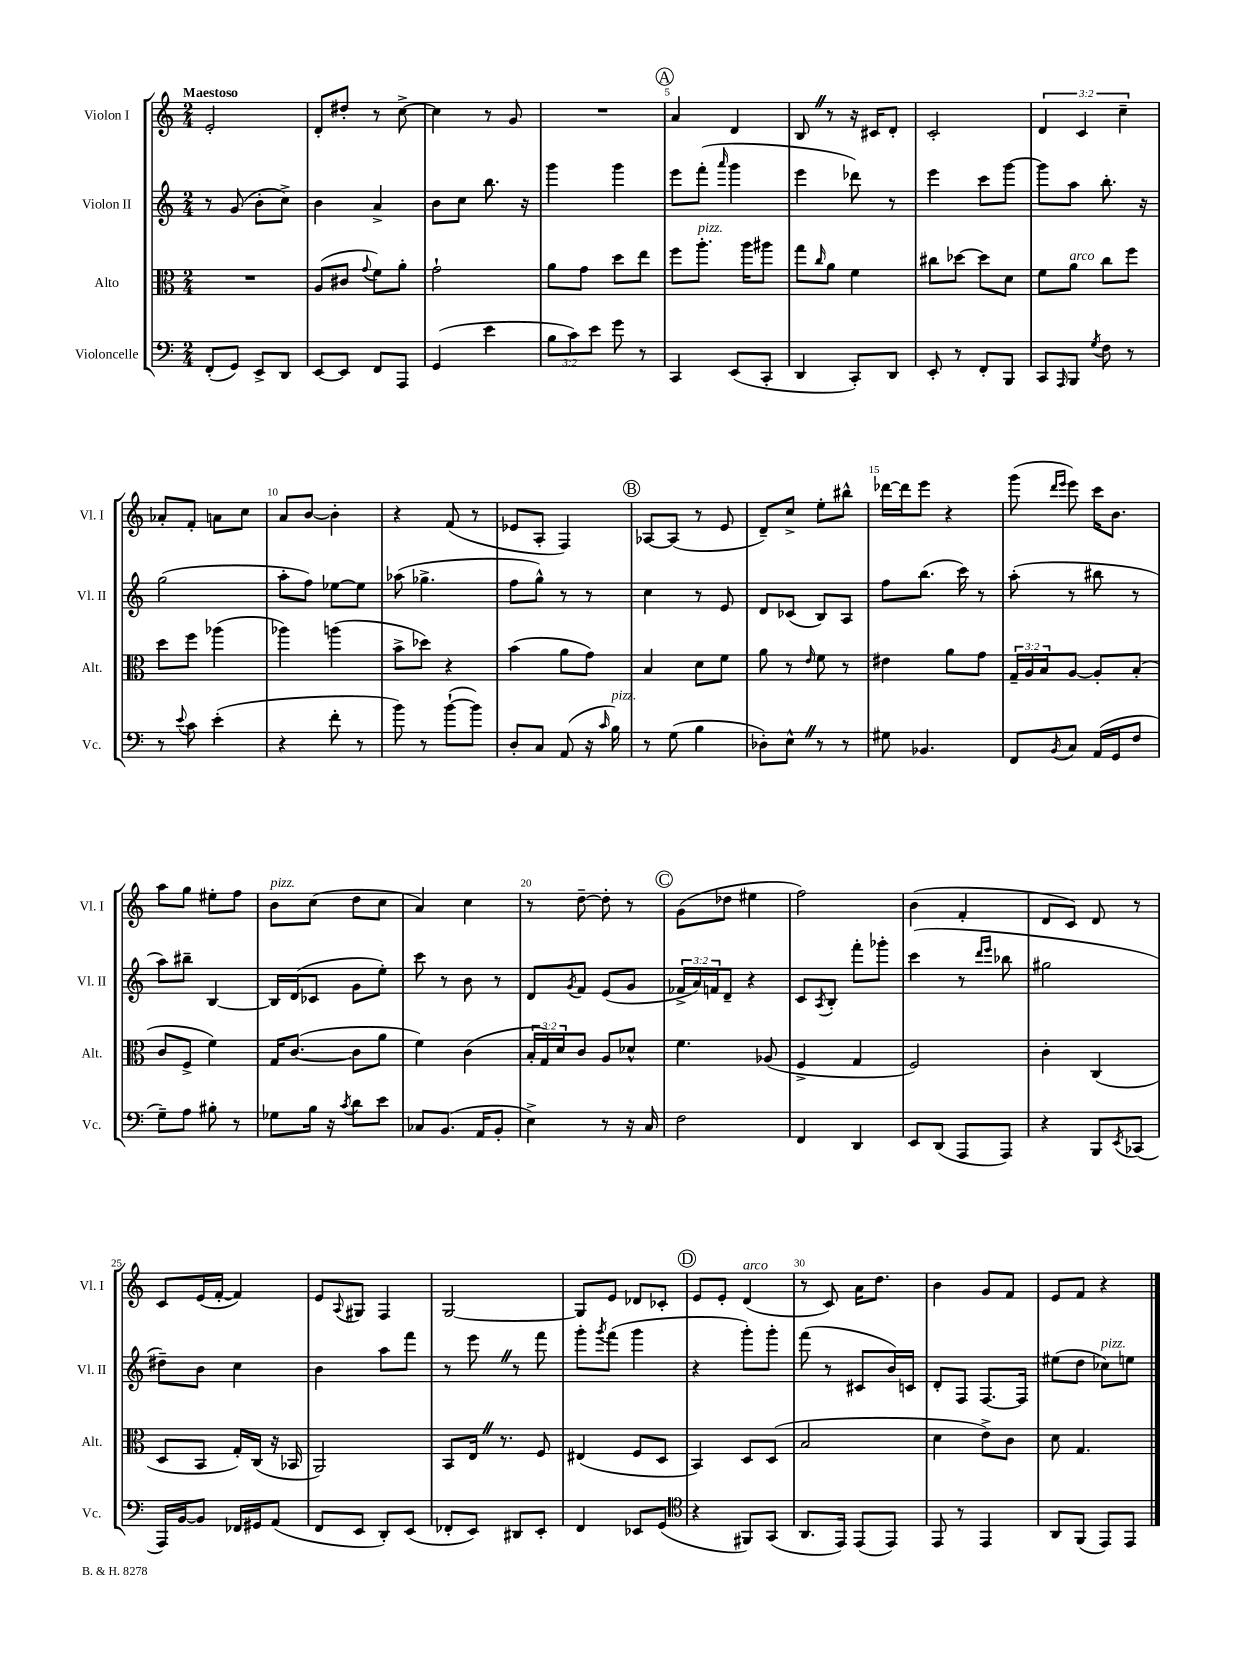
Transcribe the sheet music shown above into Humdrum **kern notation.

**kern	**kern	**kern	**kern
*part4	*part3	*part2	*part1
*staff4	*staff3	*staff2	*staff1
*I"Violoncelle	*I"Alto	*I"Violon II	*I"Violon I
*I'Vc.	*I'Alt.	*I'Vl. II	*I'Vl. I
*clefF4	*clefC3	*clefG2	*clefG2
*k[]	*k[]	*k[]	*k[]
*M2/4	*M2/4	*M2/4	*M2/4
=1	=1	=1	=1
!	!	!	!LO:TX:a:B:t=Maestoso
(8FF'/L	2r	8r	2e'/
8GG/J)	.	(8g/	.
8EE^/L	.	8b'\L	.
8DD/J	.	8cc^\J)	.
=2	=2	=2	=2
[8EE/L	(8A/L	4b\	8d'/L
8EE/J]	8c#X/J	.	8dd#X'/J
.	8qqg/	.	.
8FF/L	8f\L)	4a^/	8r
8AAA/J	8a'\J	.	[8cc^\
=3	=3	=3	=3
(4GG/	2g`\	8b\L	4cc\]
.	.	8cc\J	.
4e\	.	8.bb\	8r
.	.	.	8g/
.	.	16r	.
=4	=4	=4	=4
12B\L	8a\L	4ggg\	2r
12c\)	.	.	.
.	8g\J	.	.
12e\J	.	.	.
8g\	8dd\L	4ggg\	.
8r	8ee\J	.	.
!!LO:REH:place=s1:t=A
=5	=5	=5	=5
4CC/	8ff\L	8eee\L	4a/
!	!LO:TX:a:i:t=pizz.	!	!
.	8.aa'\J	(8fff'\J	.
.	.	16qqaaa/	.
(8EE/L	.	4ggg\	4d/
.	16aa\KL	.	.
8CC'/J	8aa#X\J	.	.
=6	=6	=6	=6
4DD/	8gg\L	4eee\	8BZ/
.	16qqcc/	.	.
.	8a\J	.	8r
8CC'/L)	4f\	8ddd-X\)	16r
.	.	.	16c#X/KL
8DD/J	.	8r	8d'/J
=7	=7	=7	=7
8EE'/	8cc#X\L	4eee\	2c'/
8r	[8dd-X\J	.	.
8FF'/L	8dd-\L]	8ccc\L	.
8BBB/J	8d\J	[8ggg\J	.
=8	=8	=8	=8
8CC/L	8f\L	8ggg\L]	6d/
16qqAAA/	.	.	.
!	!LO:TX:a:i:t=arco	!	!
8BBB/J	8a\J	8aa\J	.
.	.	.	6c/
8qG/	.	.	.
8F\	8cc\L	8.bb'\	.
.	.	.	6cc~\
8r	8ff\J	.	.
.	.	16r	.
!!LO:LB:g=z
=9	=9	=9	=9
8r	8dd\L	(2gg\	8a-X'/L
8qqe/	.	.	.
8c\	8ff\J	.	8f'/J
(4e'\	(4aa-X\	.	8an\L
.	.	.	8cc\J
=10	=10	=10	=10
4r	4aa-X\)	8aa'\L	8a/L
.	.	8ff\J)	[8b/J
8f'\	(4aan\	[8ee-X\L	4b'\]
8r	.	8ee-\J]	.
=11	=11	=11	=11
8b\)	8b^\L	(8aa-X\	4r
8r	8dd-X\J)	4.gg-X^\	.
([8b`\L	4r	.	(8f/
8b\J])	.	.	8r
=12	=12	=12	=12
8D'/L	(4b\	8ff\L	8e-X/L
8C/J	.	8gg^^\J)	8A'/J
(8AA/	8a\L	8r	4F/)
16r	8g\J)	8r	.
16qqc/	.	.	.
!LO:TX:a:i:t=pizz.	!	!	!
16B\)	.	.	.
!!LO:REH:place=s1:t=B
=13	=13	=13	=13
8r	4B/	4cc\	[8A-X/L
(8G\	.	.	(8A-/J]
4B\	8d\L	8r	8r
.	8f\J	8e/	8e/
=14	=14	=14	=14
8D-X'\L)	8a\	8d/L	8d~/L)
8E^^Z\J	8r	(8c-X/J	8cc^/J
.	16qqe/	.	.
8r	8f\	8B/L)	8ee'\L
8r	8r	8A/J	8bb#X^^\J
=15	=15	=15	=15
8G#X\	4e#X\	8ff\L	[16ddd-X\LL
.	.	.	16ddd-\J]
4.BB-X/	.	(8.bb\J	8eee\J
.	8a\L	.	4r
.	.	16ccc\)	.
.	8g\J	8r	.
=16	=16	=16	=16
8FF/L	24G~/LL	(8aa'\	(8ggg\
.	24A/	.	.
.	24B/J	.	.
.	.	.	16qqddd/LL
8qBB/	.	.	16qqeee/JJ
8C/J	[8A/J	8r	8eee\)
(16AA/LL	8A'/L]	8bb#X\	16ccc\KL
16GG/J	.	.	8.b\J
8F/J	(8B'/J	8r	.
!!LO:LB:g=z
=17	=17	=17	=17
8G~\L)	8c/L	8aa\L)	8aa\L
8A\J	8F^/J	8bb#X~\J	8gg\J
8B#X'\	4f\)	[4B/	8ee#X'\L
8r	.	.	8ff\J
=18	=18	=18	=18
!	!	!	!LO:TX:a:i:t=pizz.
8G-X\L	16G/KL	16B/LL]	8b\L
.	([8.c/J	(16d/J	.
16B\Jk	.	8c-X/J	(8cc\J
16r	.	.	.
8qc/	.	.	.
8d\L	8c\L]	8g\L	8dd\L
8e\J	8a\J	8ee'\J)	8cc\J
=19	=19	=19	=19
8C-X/L	4f\)	8ccc\	4a/)
(8.BB/J	.	8r	.
.	(4c\	8b\	4cc\
16AA/KL	.	.	.
8BB'/J	.	8r	.
=20	=20	=20	=20
4E^\)	24B'/LL	8d/L	8r
.	24G/)	.	.
.	24d/J	.	.
.	.	8qg/	.
.	8c/J	8f/J	[8dd~\
8r	8A/L	(8e/L	8dd'\]
16r	8d-X^^/J	8g/J	8r
16C/	.	.	.
!!LO:REH:place=s1:t=C
=21	=21	=21	=21
2F\	4.f\	24f-X^/LL	(8g\L
.	.	24a/)	.
.	.	24fn/J	.
.	.	8d~/J	8dd-X\J
.	.	4r	4ee#X\
.	(8A-X/	.	.
=22	=22	=22	=22
4FF/	4F^/	8c/L	2ff\)
.	.	8qA/	.
.	.	8B'/J	.
4DD/	4G/	8fff'\L	.
.	.	8ggg-X'\J	.
=23	=23	=23	=23
8EE/L	2F/)	(4ccc\	(4b\
(8DD/J	.	.	.
8AAA/L	.	8r	4f'/
.	.	16qqddd/LL	.
.	.	16qqeee/JJ	.
8AAA/J)	.	8bb-X\	.
=24	=24	=24	=24
4r	4c'\	2gg#X\	8d/L
.	.	.	8c/J)
8BBB/L	(4C/	.	8d/
8qEE/	.	.	.
(8CC-X/J	.	.	8r
!!LO:LB:g=z
=25	=25	=25	=25
16AAA/LL)	8D/L	8dd#X~\L)	8c/L
[16BB/J	.	.	.
8BB/J]	8BB/J	8b\J	(16e/L
.	.	.	[16f'/JJ
16FF-X/LL	16G'/LL)	4cc\	4f/])
16GG#X/J	(16C/JJ	.	.
(8AA/J	16r	.	.
.	16BB-X/	.	.
=26	=26	=26	=26
8FF/L	2AA/)	4b\	8e/L
.	.	.	8qqA/
8EE/J	.	.	8G#X/J
8DD'/L)	.	8aa\L	4F/
(8EE/J	.	8fff\J	.
=27	=27	=27	=27
8FF-X'/L	8BB/L	8r	[2G/
8EE/J)	16EZ/Jk	8eeeZ\	.
.	8.r	.	.
8DD#X/L	.	8r	.
8EE'/J	8F/	8fff\	.
=28	=28	=28	=28
4FF/	(4E#X/	8ggg'\L	8G/L]
.	.	8qggg/	.
.	.	(8fff\J	8e/J
8EE-X/L	8F/L	4ggg\	8d-X/L
(8GG/J	8D/J	.	8c-X'/J
!!LO:REH:place=s1:t=D
=29	=29	=29	=29
*clefC4	*	*	*
4r	4BB/)	4r	8e/L
.	.	.	8e'/J
!	!	!	!LO:TX:a:i:t=arco
8FF#X/L)	8D/L	8ggg'\L)	(4d/
(8GG/J	(8D/J	8ggg'\J	.
=30	=30	=30	=30
8.AA/L	2B/	(8fff\	8r
.	.	8r	8c/)
16EE/Jk)	.	.	.
(8EE/L	.	8c#X/L	16a\KL
.	.	.	8.dd\J
8EE/J)	.	16b/L)	.
.	.	16cn/JJ	.
=31	=31	=31	=31
8EE/	4d\	8d'/L	4b\
8r	.	8F/J	.
4EE/	8e^\L)	[8.F/L	8g/L
.	8c\J	.	8f/J
.	.	16F/Jk]	.
=32	=32	=32	=32
8AA/L	8d\	(8ee#X\L	8e/L
(8FF/J	4.G/	8dd\J	8f/J
!	!	!LO:TX:a:i:t=pizz.	!
8EE/L)	.	8cc-X\L)	4r
8EE/J	.	8een\J	.
==	==	==	==
*-	*-	*-	*-
